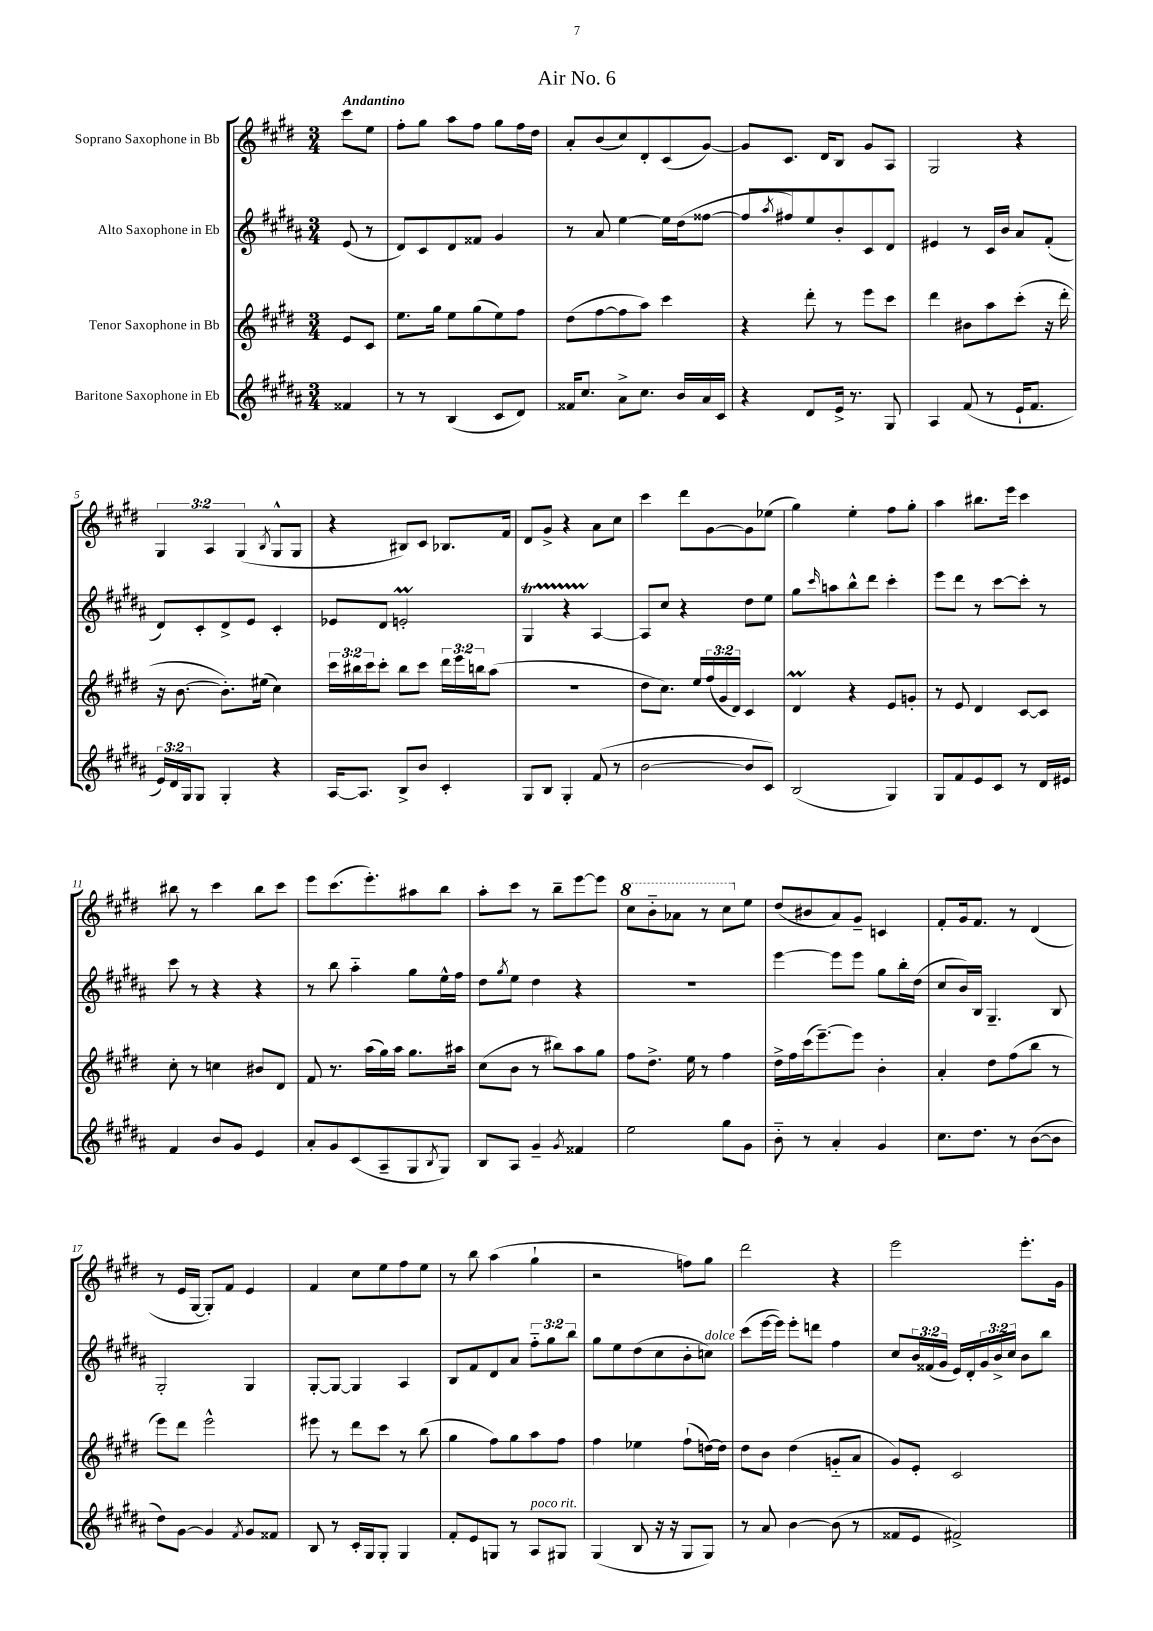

**kern	**kern	**kern	**kern
*staff4	*staff3	*staff2	*staff1
*clefG2	*clefG2	*clefG2	*clefG2
*k[f#c#g#d#a#]	*k[f#c#g#d#]	*k[f#c#g#d#a#]	*k[f#c#g#d#]
*M3/4	*M3/4	*M3/4	*M3/4
4f##/	8e/L	(8e/	8ccc#\L
.	8c#/J	8r	8ee\J
=	=	=	=
8r	8.ee\L	8d#/L)	8ff#'\L
8r	.	8c#/	8gg#\J
.	16gg#\Jk	.	.
(4B/	8ee\L	8d#/	8aa\L
.	(8gg#\	8f##/J	8ff#\J
8c#/L	8ee\)	4g#/	8gg#\L
8d#/J)	8ff#\J	.	16ff#\L
.	.	.	16dd#\JJ
=	=	=	=
16f##/LK	(8dd#\L	8r	8a'/L
8.cc#/J	.	.	.
.	[8ff#\	8a#/	(8b/
8a#^\L	8ff#\]	[4ee\	8cc#/)
8.cc#\J	8aa\J)	.	8d#'/
.	4ccc#\	16ee\]LL	(8c#/
16b/LL	.	(16dd#\J	.
16a#/	.	[8ff##\J	[8g#/J)
16c#/JJ	.	.	.
=	=	=	=
4r	4r	8ff##/]L	8g#/]L
.	.	8qaa#/	.
.	.	8ff#/)	8.c#/J
8d#/L	8ddd#'\	8ee/	.
.	.	.	16d#/LK
16e^/Jk	8r	8b'/	8B/J
8.r	.	.	.
.	8eee\L	8c#/	8g#/L
8G#/	8ccc#\J	8d#/J	8A/J
=	=	=	=
4A#/	4ddd#\	4e#/	2G#/
(8f#/	8b#\L	8r	.
8r	8aa\	16c#/LL	.
.	.	16b/JJ	.
16e`/LK	(8ccc#'\J	8a#/L	4r
8.f#/J	.	.	.
.	16r	(8f#'/J	.
.	16ddd#'\	.	.
=	=	=	=
24e/LL)	16r	8d#/L)	6G#/
24d#/	.	.	.
.	[8.b\	.	.
24G#/J	.	.	.
8G#/J	.	8c#'/	.
.	.	.	6A/
4G#'/	8.b'\]L)	8d#^/	.
.	.	.	(6G#/
.	.	8e/J	.
.	(16ee#\Jk	.	.
.	.	.	8qB/
4r	4cc#\)	4c#'/	8G#^^/L
.	.	.	8G#/J
=	=	=	=
[16A#/LK	24ccc#\LL	8e-/L	4r
.	24bb#\	.	.
8.A#/]J	.	.	.
.	24ccc#\J	.	.
.	8ccc#'\J	8d#/J	.
8B^/L	8bb#\L	2e'/	8B#/L)
8b/J	8ccc#\J	.	8c#/J
4c#'/	24ddd#\LL	.	8.B-/L
.	24eee\	.	.
.	24bb\J	.	.
.	(8aa\J	.	.
.	.	.	16f#/Jk
=	=	=	=
8G#/L	2.r	4G#/	8d#/L
8B/J	.	.	8g#^/J
4G#'/	.	4r	4r
(8f#/	.	[4A#/	8a\L
8r	.	.	8cc#\J
=	=	=	=
[2b\	8dd#\L	8A#/]L	4ccc#\
.	8.cc#\J)	8cc#/J	.
.	.	4r	8ddd#\L
.	16ee/LL	.	.
.	(24ff#/	.	[8g#\
.	24g#/	.	.
.	24d#/JJ)	.	.
8b/]L	4c#/	8dd#\L	8g#\]
8c#/J)	.	8ee\J	(8ee-\J
=	=	=	=
(2B/	4d#/	8gg#\L	4gg#\)
.	.	16qqccc#/	.
.	.	8aa\	.
.	4r	8bb^^\	4ee'\
.	.	8ddd#\J	.
4G#/)	8e/L	4ccc#'\	8ff#\L
.	8g'/J	.	8gg#'\J
=	=	=	=
8G#/L	8r	8eee\L	4aa\
8f#/	8e/	8ddd#\J	.
8e/	4d#/	8r	8.bb#\L
8c#/J	.	[8ccc#\L	.
.	.	.	16eee\Jk
8r	[8c#/L	8ccc#'\]J	4ccc#\
16d#/LL	8c#/]J	8r	.
16e#/JJ	.	.	.
=	=	=	=
4f#/	8cc#'\	8ccc#\	8bb#\
.	8r	8r	8r
8b/L	4cc\	4r	4ccc#\
8g#/J	.	.	.
4e/	8b#/L	4r	8bb#\L
.	8d#/J	.	8ccc#\J
=	=	=	=
8a#'/L	8f#/	8r	8eee\L
8g#/	8.r	8bb\	(8.ccc#\
(8c#/	.	4aa#'~\	.
.	(16aa\LL	.	8.eee'\)
8A#~/	16gg#\)	.	.
.	16aa\JJ	.	.
8G#/	8.gg#\L	8gg#\L	8aa#\
8qB/	.	.	.
8G#/J)	.	16ee^^\L	8bb\J
.	16aa#\Jk	16ff#\JJ	.
=	=	=	=
8B/L	(8cc#\L	8dd#\L	8aa'\L
.	.	8qgg#/	.
8A#/J	8b\J	8ee\J	8ccc#\J
4g#~/	8r	4dd#\	8r
.	8bb#\L)	.	8bb~\L
8qg#/	.	.	.
4f##/	8aa\	4r	[8eee\
.	8gg#\J	.	8eee\]J
=	=	=	=
2ee\	8ff#\L	2.r	8ccc#\L
.	8.dd#^\J	.	8bb'~\
.	.	.	8aa-\J
.	16ee\	.	.
.	8r	.	8r
8gg#\L	4ff#\	.	8ccc#\L
8g#\J	.	.	8ee\J
=	=	=	=
8b'~\	16dd#^\LL	[4eee\	(8dd#/L
.	16ff#\	.	.
8r	(16ccc#\J	.	8b#/
.	[8.eee~\)	.	.
4a#'/	.	8eee\]L	8a/)
.	8eee\]J	8eee\J	8g#~/J
4g#/	4b'\	8gg#\L	4c/
.	.	16bb'\L	.
.	.	(16dd#\JJ	.
=	=	=	=
8.cc#\L	4a'/	8cc#/L	8f#'/L
.	.	16b/L)	16g#/k
8.dd#\J	.	16B/JJ	8.f#/J
.	8dd#\L	4.G#~/	.
8r	(8ff#\	.	8r
([8b\L	8bb\J	.	(4d#/
8b\]J	8r	8B/	.
=	=	=	=
8dd#\L)	8eee\L)	2G#'/	8r
[8g#\J	8ddd#\J	.	16e/LL
.	.	.	[16G#/JJ
4g#/]	2eee^^\	.	8G#'/]L)
.	.	.	8f#/J
8qf#/	.	.	.
8g#/L	.	4G#/	4e/
8f##/J	.	.	.
=	=	=	=
8B/	8eee#\	[8G#'/L	4f#/
8r	8r	8G#/_J	.
16c#'/LL	8ddd#\L	4G#/]	8cc#\L
16G#/J	.	.	.
8G#'/J	8ccc#\J	.	8ee\
4G#/	8r	4A#/	8ff#\
.	(8bb\	.	8ee\J
=	=	=	=
8f#'/L	4gg#\	8B/L	8r
8e/	.	8f#/	8bb\
8G/J	8ff#\L)	8d#/	(4aa\
8r	8gg#\	8a#/J	.
8A#/L	8aa\	12ff#'~\L	4gg#`\
.	.	12gg#\	.
8G#/J	8ff#\J	.	.
.	.	12bb\J	.
=	=	=	=
(4G#/	4ff#\	8gg#\L	2r
.	.	8ee\	.
8B/	4ee-\	(8dd#\	.
16r	.	8cc#\	.
16r	.	.	.
8G#/L	(8ff#`\L	8b'\	8ff\L)
8G#/J)	[16dd\L)	8cc\J)	8gg#\J
.	16dd\]JJ	.	.
=	=	=	=
8r	8dd#\L	(8ccc#\L	2ddd#\
8a#/	8b\J	[16eee\L	.
.	.	16eee\]JJ)	.
[4b\	(4dd#\	8eee'\L	.
.	.	8ddd\J	.
(8b\]	8g'~/L	4ff#\	4r
8r	8a/J	.	.
=	=	=	=
8f##/L	8g#/L)	8cc#/L	2eee\
8e/J	8e'/J	24b/L	.
.	.	(24f##/	.
.	.	24g#/JJ	.
2f#^/)	2c#/	16e/LL)	.
.	.	16d#'/	.
.	.	24g#/	.
.	.	24b^/	.
.	.	24cc#/JJ	.
.	.	8b\L	8.eee'\L
.	.	8bb\J	.
.	.	.	16g#\Jk
==	==	==	==
*-	*-	*-	*-
